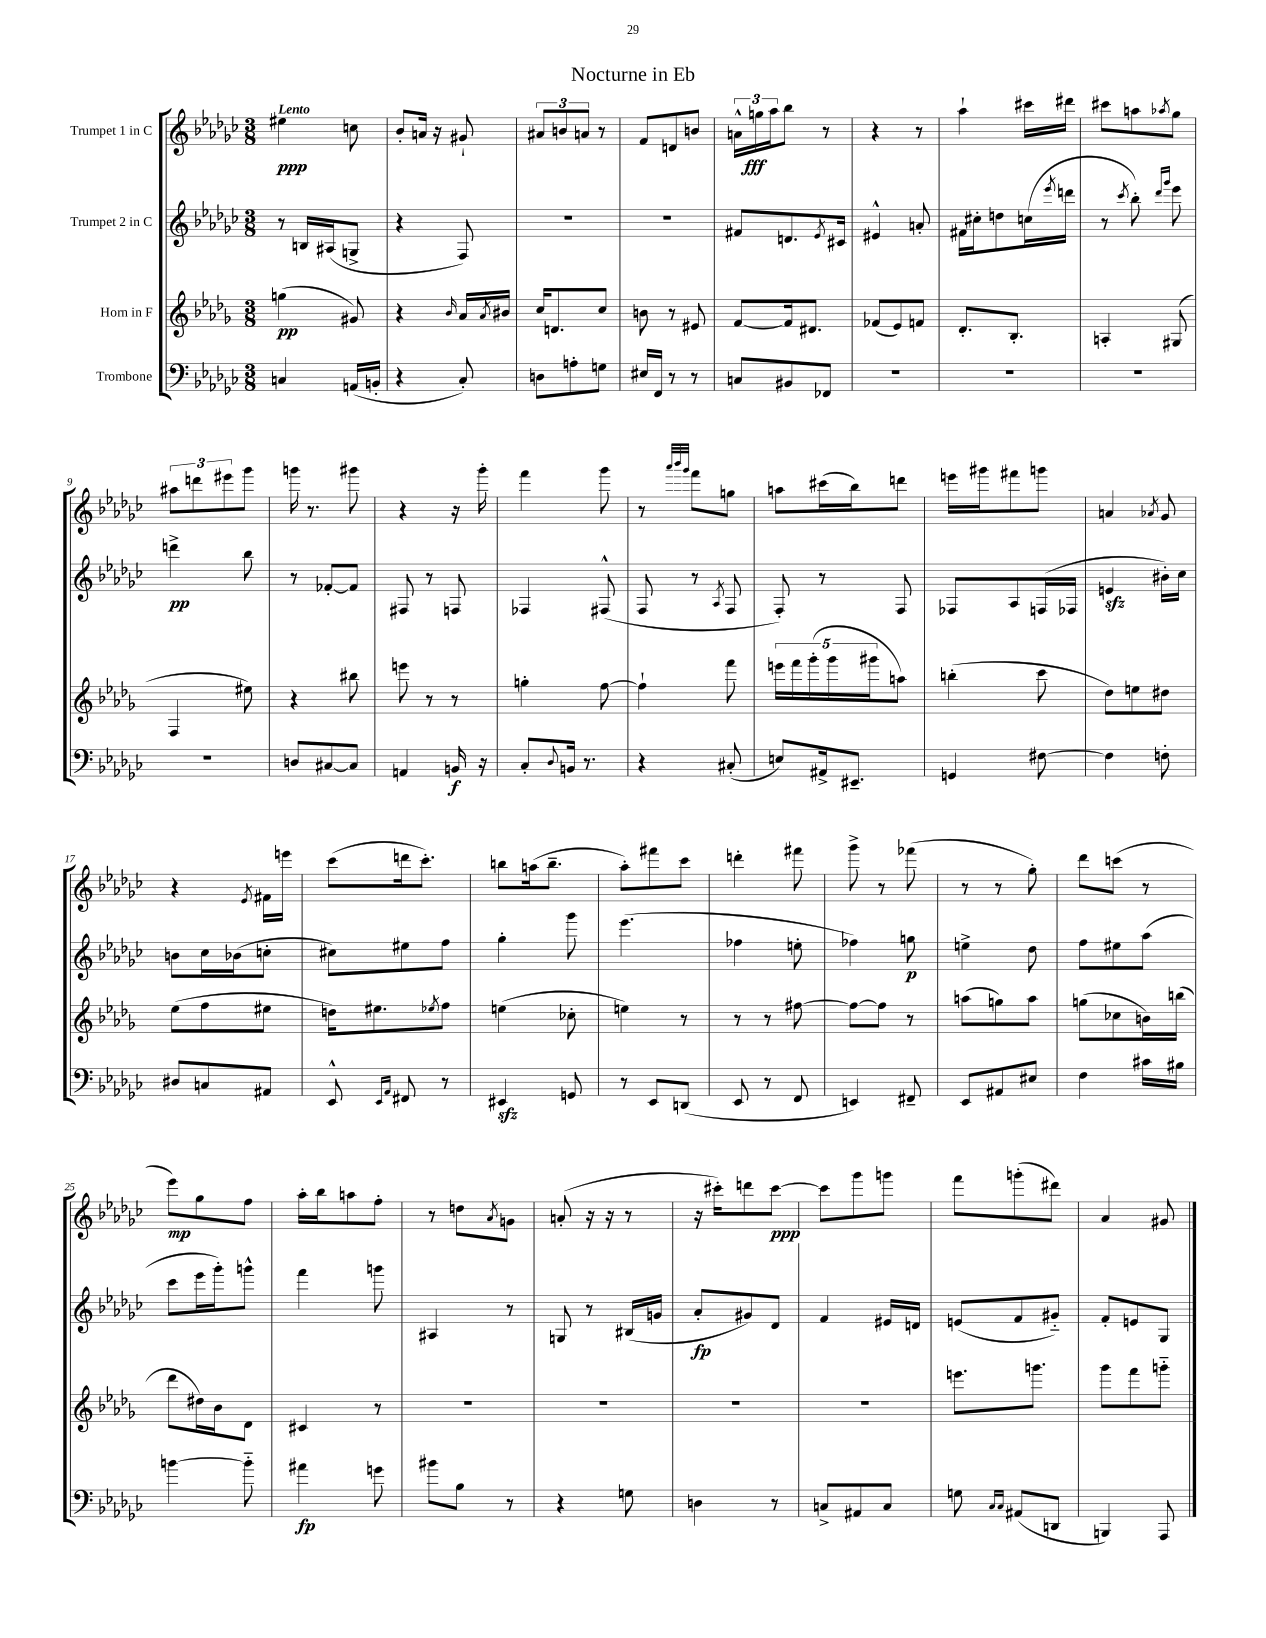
\header { title = "Nocturne in Eb" }
<<
\new StaffGroup <<
\new Staff = "s0" \with { instrumentName = "Trumpet 1 in C" } {
    \clef treble \key ges \major \numericTimeSignature \time 3/8 \tempo "Lento"
    eis''4\ppp c''8 |
    bes'8-. a'16 r16 gis'8-! |
    \tuplet 3/2 { ais'8 b'8 a'8 } r8 |
    f'8 d'8 b'8 |
    \tuplet 3/2 { a'16-^ g''16\fff aes''16 } bes''8 r8 |
    r4 r8 |
    aes''4-! cis'''16 dis'''16 |
    cis'''8 a''8 \acciaccatura { aes''8 } ges''8 |
    \tuplet 3/2 { ais''8 d'''8 eis'''8 } ges'''8 |
    g'''16 r8. gis'''8 |
    r4 r16 ges'''16-. |
    f'''4 ges'''8 |
    r8 \grace { aes'''32 bes'''32 ges'''32 } f'''8 g''8 |
    a''8 cis'''16( bes''16) d'''8 |
    e'''16 gis'''16 fis'''8 g'''8 |
    a'4 \acciaccatura { aes'8 } ges'8 |
    r4 \acciaccatura { ees'8 } fis'16 e'''16 |
    ces'''8( d'''16 ces'''8.-.) |
    b''8 a''16( b''8.-- |
    aes''8-.) fis'''8 ces'''8 |
    d'''4-. fis'''8 |
    ges'''8-> r8 fes'''8( |
    r8 r8 ges''8-.) |
    des'''8 c'''8( r8 |
    ees'''8\mp) ges''8 f''8 |
    aes''16-. bes''16 a''8 f''8-. |
    r8 d''8 \acciaccatura { aes'8 } g'8 |
    a'8-.( r16 r16 r8 |
    r16 cis'''16-.) d'''8 cis'''8~\ppp |
    cis'''8 ges'''8 g'''8 |
    f'''8 g'''8-.( dis'''8) |
    aes'4 gis'8 \bar "|." |
}
\new Staff = "s1" \with { instrumentName = "Trumpet 2 in C" } {
    \clef treble \key ges \major \numericTimeSignature \time 3/8
    r8 b16 ais16( g8-> |
    r4 f8) |
    R4. |
    R4. |
    fis'8 d'8. \acciaccatura { ees'8 } cis'16 |
    eis'4-^ a'8-. |
    fis'16 cis''16-. d''8 c''16( \acciaccatura { ees'''8 } d'''16 |
    r8 \acciaccatura { ces'''8 } bes''8-.) \grace { des'''16 ges'''16 } ees'''8 |
    d'''4->\pp bes''8 |
    r8 fes'8~-. fes'8 |
    fis8 r8 f8 |
    fes4 fis8-^( |
    f8 r8 \acciaccatura { aes8 } f8 |
    f8-.) r8 f8 |
    fes8 aes8 f16( fes16 |
    e'4\sfz bis'16-.) ces''16 |
    b'8 ces''16 bes'16( c''8-. |
    cis''8) eis''8 f''8 |
    ges''4-. ges'''8 |
    ees'''4.( |
    fes''4 e''8-. |
    fes''4) g''8\p |
    e''4-> des''8 |
    f''8 eis''8 aes''8( |
    ces'''8 ees'''16 ges'''16-.) g'''8-^ |
    f'''4 g'''8 |
    ais4 r8 |
    g8 r8 bis16( g'16 |
    aes'8-.\fp gis'8) des'8 |
    f'4 eis'16 d'16 |
    e'8( f'8 gis'8-_) |
    f'8-. e'8 ges8 \bar "|." |
}
\new Staff = "s2" \with { instrumentName = "Horn in F" } {
    \clef treble \key des \major \numericTimeSignature \time 3/8
    g''4\pp( gis'8) |
    r4 \grace { bes'16 } aes'16 \acciaccatura { aes'8 } bis'16 |
    c''16 d'8. c''8 |
    b'8 r8 eis'8 |
    f'8~ f'16 dis'8. |
    fes'8( ees'8) f'8 |
    des'8.-. bes8.-. |
    a4-. gis8( |
    f4 eis''8) |
    r4 bis''8 |
    e'''8 r8 r8 |
    g''4-. f''8~ |
    f''4-! f'''8 |
    \tuplet 5/4 { e'''16 f'''16 ges'''16-.( ges'''16 gis'''16 } a''8) |
    b''4-.( c'''8 |
    des''8) e''8 dis''8 |
    ees''8( f''8 eis''8 |
    d''16) eis''8. \acciaccatura { ees''8 } f''8 |
    e''4( ces''8-. |
    e''4) r8 |
    r8 r8 fis''8~ |
    fis''8~ fis''8 r8 |
    a''8( g''8) a''8 |
    g''8( ces''8 b'16) b''16( |
    des'''8 dis''16) bes'16 des'8 |
    cis'4 r8 |
    R4. |
    R4. |
    R4. |
    R4. |
    e'''8. g'''8. |
    ges'''8 f'''8 g'''8-_ \bar "|." |
}
\new Staff = "s3" \with { instrumentName = "Trombone" } {
    \clef bass \key ges \major \numericTimeSignature \time 3/8
    c4 a,16( b,16-. |
    r4 ces8-.) |
    d8 a8-. g8 |
    eis16 f,16 r8 r8 |
    c8 bis,8 fes,8 |
    R4. |
    R4. |
    R4. |
    R4. |
    d8 cis8~ cis8 |
    a,4 b,16\f r16 |
    ces8-. \appoggiatura { des8 } b,16 r8. |
    r4 cis8-.( |
    e8) ais,16-> eis,8.-- |
    g,4 fis8~ |
    fis4 f8-. |
    dis8 c8 ais,8 |
    ees,8-^ \grace { ees,16 aes,16 } fis,8 r8 |
    eis,4\sfz g,8 |
    r8 ees,8 d,8( |
    ees,8 r8 f,8 |
    e,4) fis,8-- |
    ees,8 ais,8 eis8 |
    f4 cis'16 bis16 |
    b'4~ b'8-_ |
    ais'4\fp g'8 |
    bis'8 bes8 r8 |
    r4 g8 |
    d4 r8 |
    c8-> ais,8 c8 |
    g8 \grace { ces16 ces16 } ais,8( d,8 |
    b,,4) aes,,8 \bar "|." |
}
>>
>>
